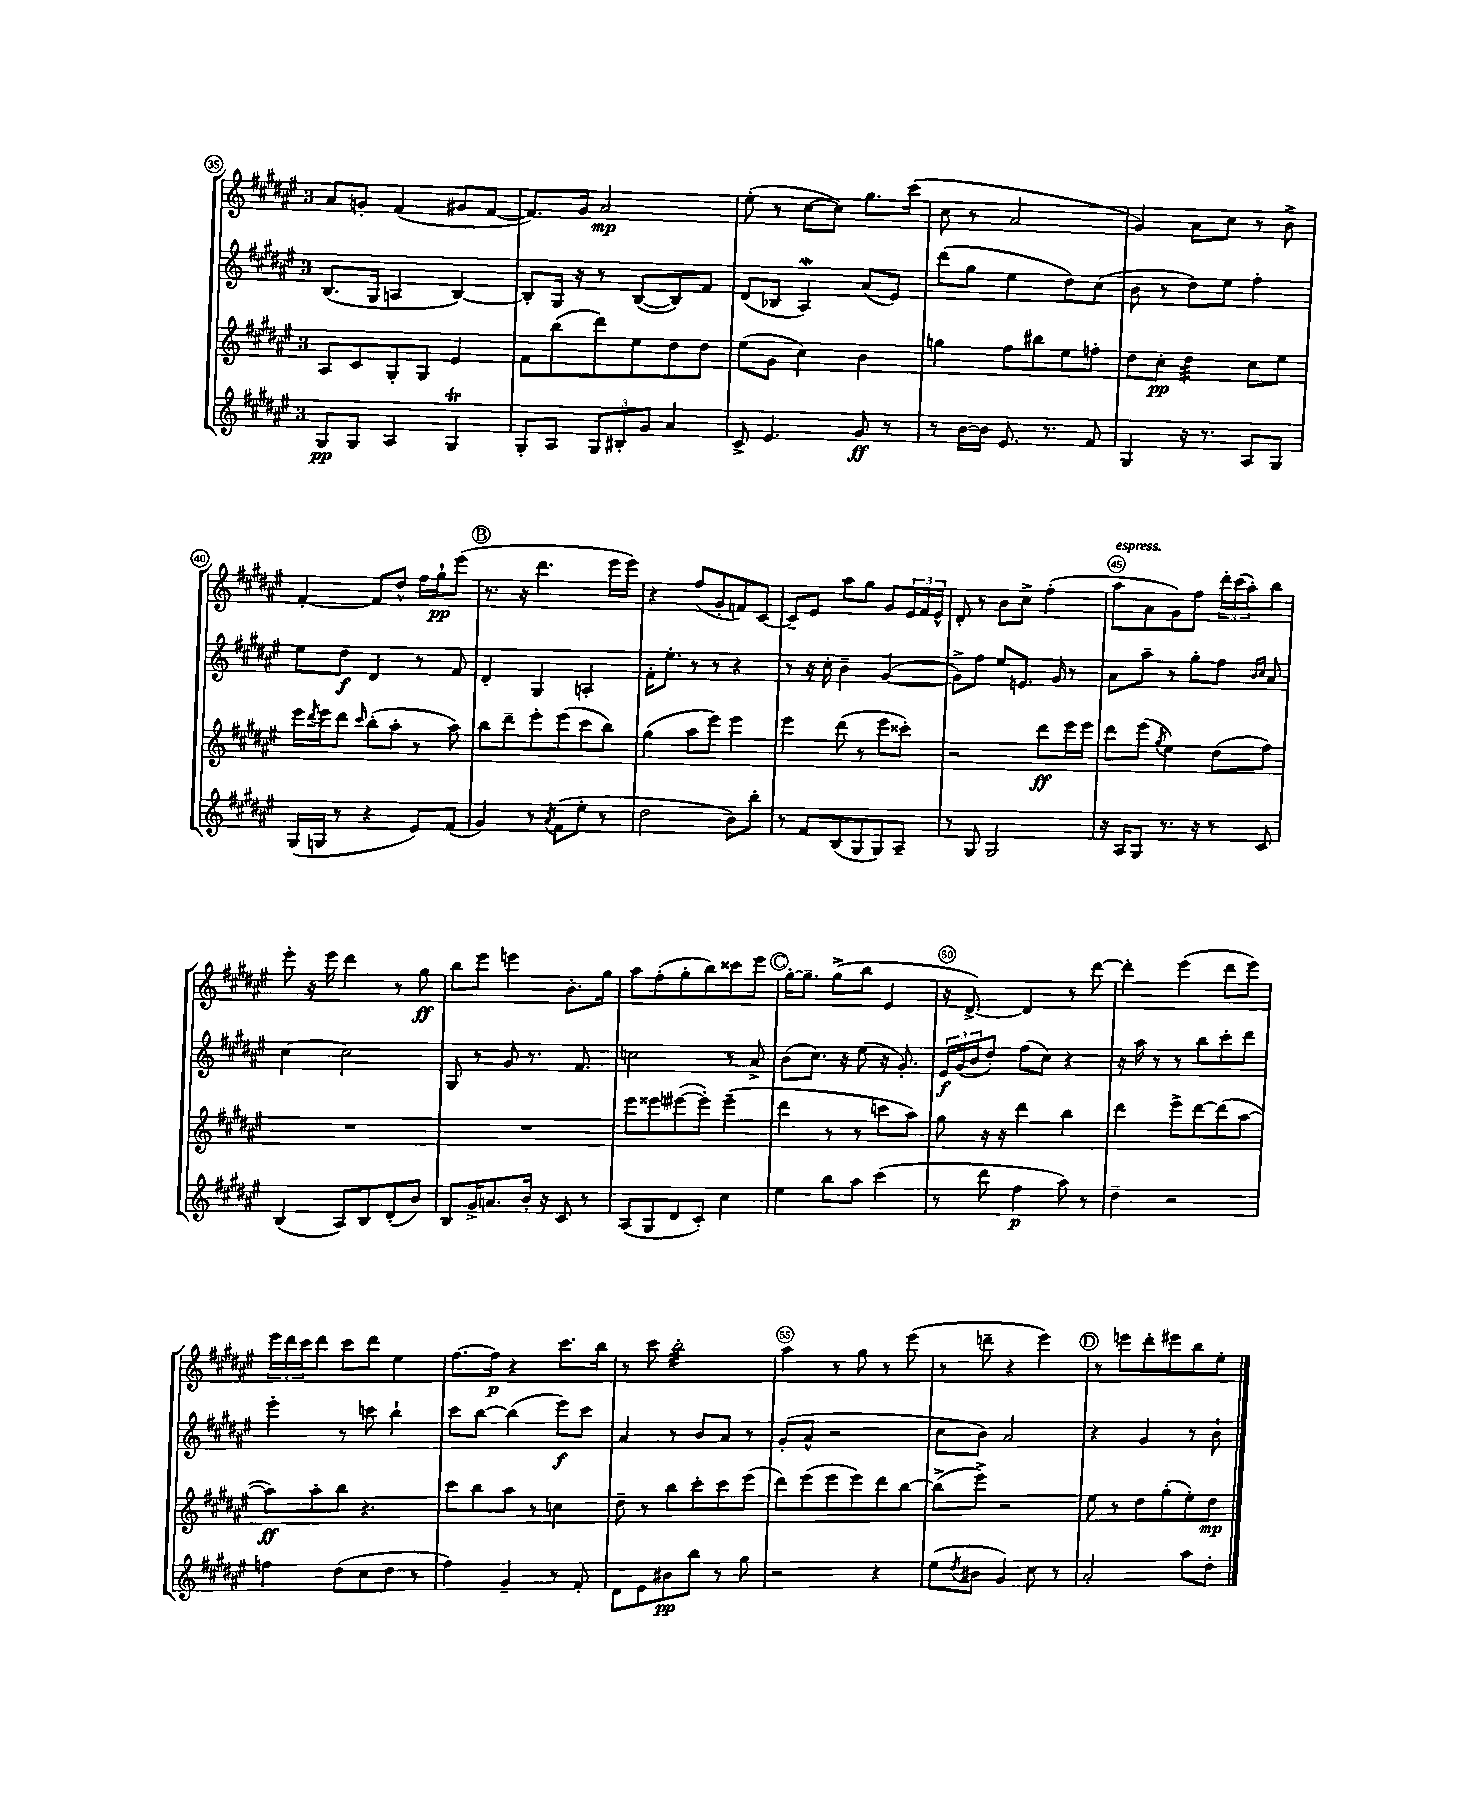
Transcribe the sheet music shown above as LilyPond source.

<<
\new StaffGroup <<
\new Staff = "s0" {
    \clef treble \key fis \major \once \override Staff.TimeSignature.style = #'single-digit \time 3/4
    ais'8 g'8-. fis'4( gis'8 fis'8~ |
    fis'8.) gis'16 ais'2\mp |
    eis''8-.( r8 cis''8~ cis''8) gis''8. cis'''16( |
    cis''8 r8 ais'2 |
    gis'4) ais'8 cis''8 r8 b'8-> |
    fis'4~-. fis'8 dis''8-^ fis''16 gis''16-!\pp eis'''8( |
    \mark \markup { \circle "B" } r8. r16 dis'''4. eis'''16 eis'''16) |
    r4 fis''8( gis'8-. f'8) cis'8~ |
    cis'8-- eis'8 ais''8 gis''8 gis'8 \tuplet 3/2 { eis'16 fis'16 eis'16-^ } |
    dis'8-. r8 b'8 cis''8-> fis''4-.( |
    ais''8^\markup { \italic "espress." } ais'8 gis'8) fis''8 \tuplet 3/2 { dis'''16-. cis'''16( ais''16-.) } b''8 |
    eis'''8-. r16 eis'''16 dis'''4 r8 gis''8\ff |
    b''8 eis'''8 e'''4 b'8.-. gis''16 |
    ais''8 fis''8-.( gis''8-. b''8) cisis'''8 eis'''8 |
    \mark \markup { \circle "C" } gis''16~-. gis''8.-- gis''8->( b''8 eis'4 |
    r16 dis'8.~->) dis'4 r8 dis'''8~ |
    dis'''4-. eis'''4( dis'''8 eis'''8) |
    \tuplet 3/2 { eis'''16 dis'''16 cis'''16 } dis'''8 cis'''8 dis'''8 eis''4 |
    fis''8.~ fis''16\p r4 cis'''8. b''16 |
    r8 cis'''8 b''2:32-. |
    ais''4 r8 gis''8 r8 eis'''8( |
    r8 d'''8-- r4 eis'''4) |
    \mark \markup { \circle "D" } r8 e'''8 dis'''8-. eis'''8 b''8 eis''8-. \bar "|." |
}
\new Staff = "s1" {
    \clef treble \key fis \major \once \override Staff.TimeSignature.style = #'single-digit \time 3/4
    b8.( gis16 a4 b4~) |
    b8-. gis16 r16 r8 b8~( b8) fis'8 |
    dis'8( bes8 ais4\mordent) ais'8( eis'8) |
    dis'''8( gis''8 eis''4 dis''8) cis''8( |
    b'8 r8 dis''8) eis''8 fis''4-. |
    eis''8 dis''8\f dis'4 r8 fis'8 |
    \mark \markup { \circle "B" } dis'4-. gis4 a4-. |
    fis'16-. eis''8.-. r8 r8 r4 |
    r8 r16 cis''16-. b'4-- gis'4~( |
    gis'8->) fis''8 eis''8 e'8. gis'16 r8 |
    ais'8 ais''8-- r8 gis''8-. fis''8 \grace { b'16 cis''16 } ais'8 |
    cis''4~ cis''2 |
    gis8 r8 gis'8 r8. fis'8. |
    c''2 r8 ais'8-> |
    \mark \markup { \circle "C" } b'8( cis''8.) r16 eis''8( r16 gis'8.-.) |
    \tuplet 3/2 { eis'16\f gis'16( b'16 } dis''8-.) fis''8( cis''8) r4 |
    r16 ais''16 r8 r8 b''8 cis'''8-. dis'''8 |
    eis'''4-. r8 c'''8 b''4-! |
    cis'''8 b''8~ b''4( eis'''8\f) cis'''8 |
    ais'4 r8 b'8 ais'8 r8 |
    gis'8-.( ais'8-^ r2 |
    cis''8 b'8) ais'2 |
    \mark \markup { \circle "D" } r4 gis'4 r8 b'8-! \bar "|." |
}
\new Staff = "s2" {
    \clef treble \key fis \major \once \override Staff.TimeSignature.style = #'single-digit \time 3/4
    ais8 cis'8 gis8-. gis8 eis'4 |
    fis'8 b''8( dis'''8) eis''8 dis''8 dis''8 |
    eis''8( gis'8 cis''4) b'4 |
    g''4 fis''8 bis''8 eis''8 f''8-. |
    dis''8 cis''8-.\pp dis''4:32 cis''8 eis''8 |
    eis'''16 \acciaccatura { dis'''8 } eis'''16 dis'''8 \grace { cis'''16 } b''8-.( ais''8-. r8 ais''8) |
    \mark \markup { \circle "B" } b''8 dis'''8-- eis'''8-. eis'''8( cis'''8 b''8) |
    gis''4( ais''8 eis'''8) eis'''4 |
    eis'''4 dis'''8( r8 eis'''8 cisis'''8-.) |
    r2 dis'''8\ff eis'''16 eis'''16 |
    dis'''8 eis'''8( \acciaccatura { gis''8 } eis''4) dis''8( fis''8) |
    R2. |
    R2. |
    eis'''8 eisis'''8 eis'''8~( eis'''8-.) eis'''4--( |
    \mark \markup { \circle "C" } dis'''4 r8 r8 c'''8 ais''8) |
    gis''8 r16 r16 dis'''4 b''4 |
    dis'''4 eis'''8-> dis'''8~ dis'''8( ais''8~ |
    ais''8\ff) ais''8-. b''8 r4. |
    cis'''8 b''8 ais''8 r8 c''4 |
    dis''8-- r8 b''8 cis'''8-. cis'''8 eis'''8( |
    dis'''8) eis'''8( eis'''8 eis'''8) dis'''8 b''8~ |
    b''8->( eis'''8->) r2 |
    \mark \markup { \circle "D" } eis''8 r8 dis''8 gis''8-.( eis''8-.) dis''8\mp \bar "|." |
}
\new Staff = "s3" {
    \clef treble \key fis \major \once \override Staff.TimeSignature.style = #'single-digit \time 3/4
    gis8\pp gis8 ais4 gis4\trill |
    gis8-. ais8 \tuplet 3/2 { gis8 bis8-. gis'8 } ais'4 |
    cis'8-> eis'4. gis'8\ff r8 |
    r8 b'16~ b'16 eis'8. r8. fis'8 |
    gis4 r16 r8. ais8 gis8 |
    gis16( g16 r8 r4 eis'8) fis'8( |
    \mark \markup { \circle "B" } gis'4) r8 \acciaccatura { ais'8 } fis'8( eis''8-. r8 |
    dis''2 b'8) b''8-. |
    r8 fis'8 b8( gis8 gis8) ais8-- |
    r8 gis8 gis2 |
    r16 ais16 gis8 r8. r16 r8 cis'8 |
    b4( ais8) b8 dis'8-.( b'8) |
    b8 gis'16-> a'8. b'16-. r16 cis'8 r8 |
    ais8( gis8 dis'8 cis'8-.) cis''4 |
    \mark \markup { \circle "C" } eis''4 b''8 ais''8 cis'''4( |
    r8 dis'''8 fis''4\p ais''8) r8 |
    dis''4-- r2 |
    f''4 dis''8( cis''8 dis''8 r8 |
    fis''4) gis'4-- r8 fis'8-. |
    dis'8 eis'8 bis'8\pp b''8 r8 gis''8 |
    r2 r4 |
    eis''8( \acciaccatura { dis''8 } bis'8 gis'4) cis''8 r8 |
    \mark \markup { \circle "D" } ais'2-. ais''8 dis''8-. \bar "|." |
}
>>
>>
\layout { \context { \Score currentBarNumber = #35 \override BarNumber.break-visibility = ##(#f #t #t) barNumberVisibility = #(every-nth-bar-number-visible 5) \override BarNumber.stencil = #(make-stencil-circler 0.1 0.3 ly:text-interface::print) } }
